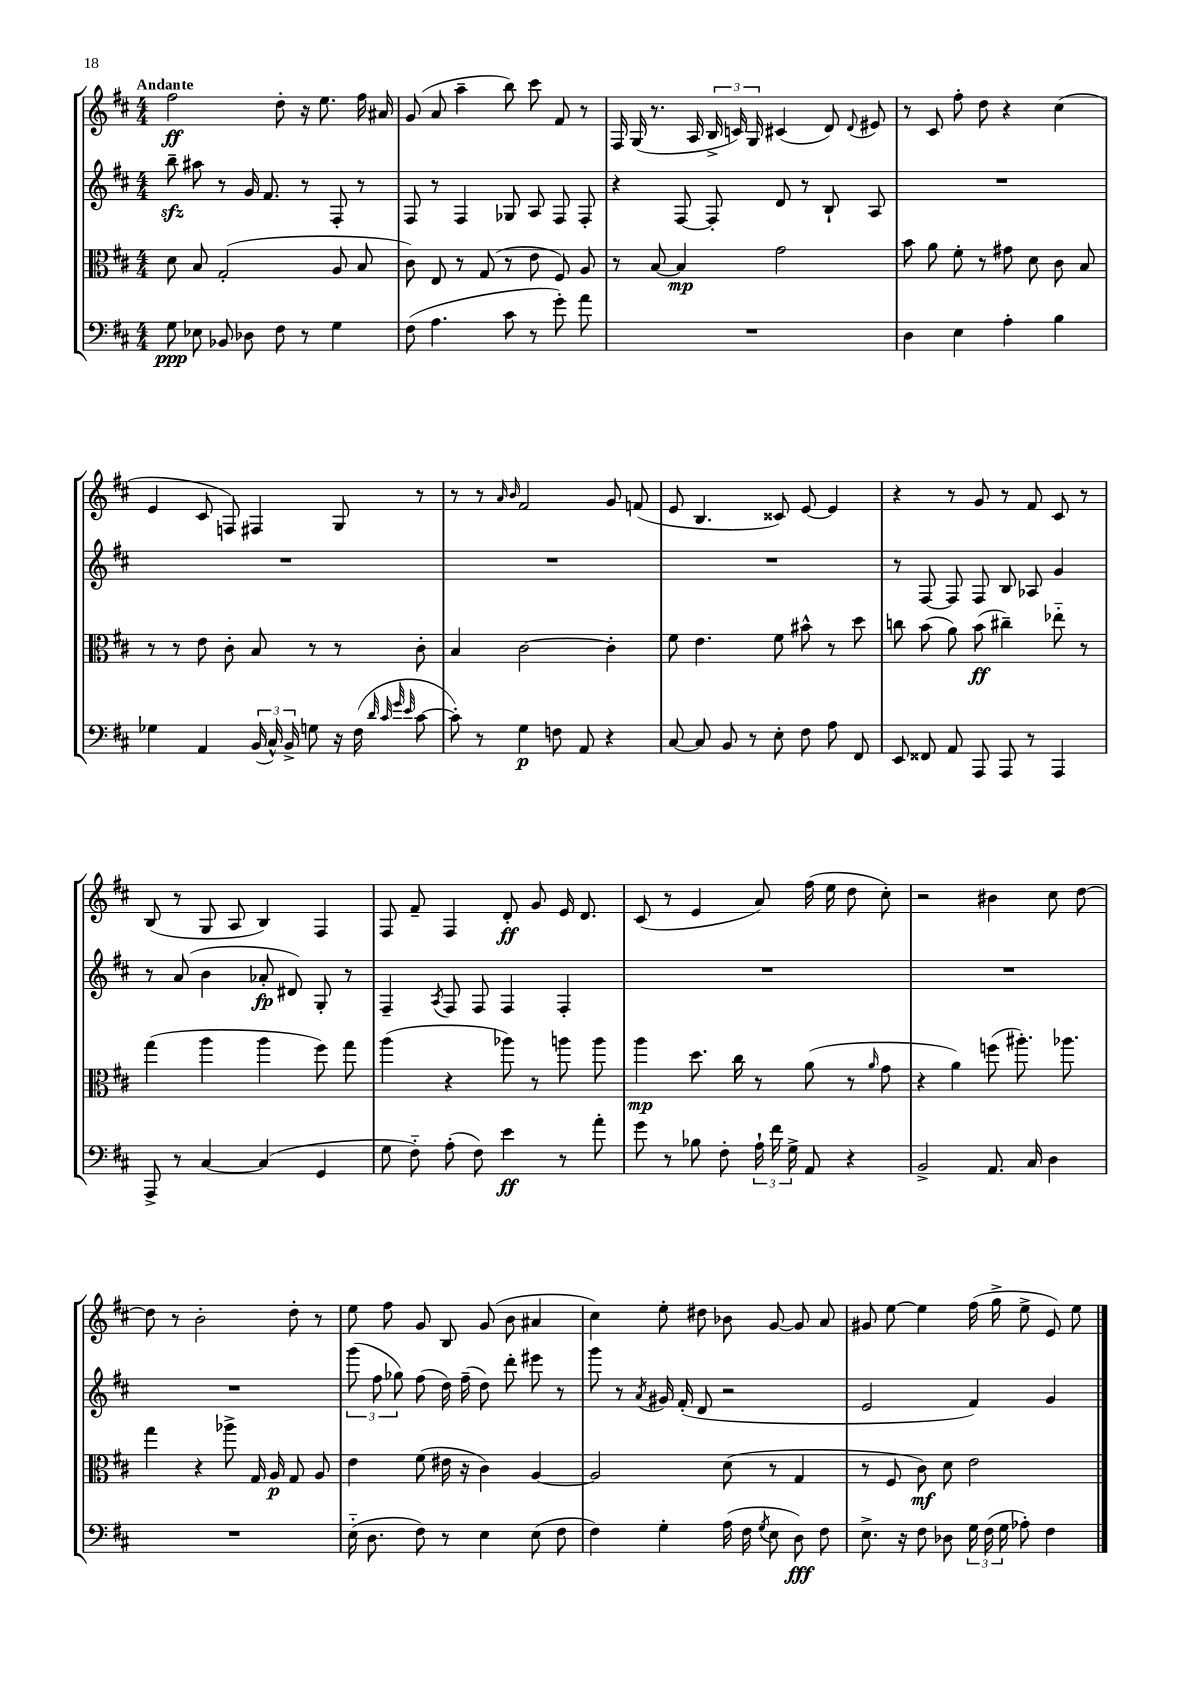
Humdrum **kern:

**kern	**kern	**kern	**kern
*staff4	*staff3	*staff2	*staff1
*clefF4	*clefC3	*clefG2	*clefG2
*k[f#c#]	*k[f#c#]	*k[f#c#]	*k[f#c#]
*M4/4	*M4/4	*M4/4	*M4/4
8G	8d	8bb~	2ff#
8E-	8B	8aa#	.
8BB-	(2G'	8r	.
8D-	.	16g	.
.	.	8.f#	.
8F#	.	.	8dd'
8r	.	8r	16r
.	.	.	8.ee
4G	8A	8F#'	.
.	8B	8r	16ff#
.	.	.	16a#
=	=	=	=
(8F#	8c#)	8F#	(8g
4.A	8E	8r	8a
.	8r	4F#	4aa~
.	(8G	.	.
8c#	8r	8G-	8bb)
8r	8e	8A	8ccc#
8g')	8F#)	8F#	8f#
8a	8A	8F#'	8r
=	=	=	=
1r	8r	4r	16F#
.	.	.	(16G
.	[8B	.	8.r
.	4B]	[8F#	.
.	.	.	16A
.	.	8F#']	24B^
.	.	.	24c)
.	.	.	24G
.	2g	8d	(4c#
.	.	8r	.
.	.	8B`	8d)
.	.	.	8qqd
.	.	8A	8e#
=	=	=	=
4D	8b	1r	8r
.	8a	.	8c#
4E	8f#'	.	8ff#'
.	8r	.	8dd
4A'	8g#	.	4r
.	8d	.	.
4B	8c#	.	(4cc#
.	8B	.	.
=	=	=	=
4G-	8r	1r	4e
.	8r	.	.
4AA	8e	.	8c#
.	8c#'	.	8F)
(24BB	8B	.	4F#
24C#^^)	.	.	.
24BB^	.	.	.
8G	8r	.	.
16r	8r	.	8G
(16F#	.	.	.
32qqd	.	.	.
32qqc#	.	.	.
32qqg	.	.	.
32qqe	.	.	.
[8c#	8c#'	.	8r
=	=	=	=
8c#'])	4B	1r	8r
8r	.	.	8r
.	.	.	16qqa
.	.	.	16qqb
4G	[2c#	.	2f#
8F	.	.	.
8AA	.	.	.
4r	4c#']	.	8g
.	.	.	(8f
=	=	=	=
[8C#	8f#	1r	8e
8C#]	4.e	.	4.B
8BB	.	.	.
8r	.	.	.
8E'	8f#	.	8c##)
8F#	8b#^^	.	[8e
8A	8r	.	4e]
8FF#	8dd	.	.
=	=	=	=
8EE	8cc	8r	4r
8FF##	(8b	[8F#	.
8AA	8a)	8F#]	8r
8AAA	(8b	8F#	8g
8AAA	4cc#~)	8B	8r
8r	.	8A-	8f#
4AAA	8ee-'~	4g	8c#
.	8r	.	8r
=	=	=	=
8AAA^	(4gg	8r	(8B
8r	.	(8a	8r
[4C#	4aa	4b	8G
.	.	.	8A
(4C#]	4aa	8a-'	4B)
.	.	8d#)	.
4GG	8ff#)	8G'	4F#
.	8gg	8r	.
=	=	=	=
8G	(4aa	4F#~	8F#
8F#'~)	.	.	8f#~
.	.	8qA	.
(8A'	4r	8F#	4F#
8F#)	.	8F#	.
4e	8aa-)	4F#	8d'
.	8r	.	8g
8r	8aa	4F#'	16e
.	.	.	8.d
8a'	8aa	.	.
=	=	=	=
8g	4aa	1r	(8c#
8r	.	.	8r
8B-	8.dd	.	4e
8F#'	.	.	.
.	16cc#	.	.
24A`	8r	.	8a)
24f#	.	.	.
24G^	.	.	.
8AA	(8a	.	(16ff#
.	.	.	16ee
4r	8r	.	8dd
.	16qqa	.	.
.	8g	.	8cc#')
=	=	=	=
2BB^	4r	1r	2r
.	4a)	.	.
8.AA	(8ff	.	4b#
.	8.aa#')	.	.
16C#	.	.	.
4D	.	.	8cc#
.	8.aa-	.	.
.	.	.	[8dd
=	=	=	=
1r	4gg	1r	8dd]
.	.	.	8r
.	4r	.	2b'
.	8aa-^	.	.
.	16G	.	.
.	16A	.	.
.	8G	.	8dd'
.	8A	.	8r
=	=	=	=
(16E'~	4e	(12ggg	8ee
8.D	.	.	.
.	.	12ff#	.
.	.	.	8ff#
.	.	12gg-)	.
8F#)	(8f#	(8ff#	8g
8r	16e#	16dd)	8B
.	16r	(16ff#~	.
4E	4c#)	8dd)	(8g
.	.	8ddd'	8b
(8E	[4A	8eee#	4a#
8F#	.	8r	.
=	=	=	=
4F#)	2A]	8ggg	4cc#)
.	.	8r	.
.	.	8qa	.
4G'	.	16g#	8ee'
.	.	(16f#'	.
.	.	8d	8dd#
(16A	(8d	2r	8b-
16F#	.	.	.
8qG	.	.	.
8E	8r	.	[8g
8D)	4G	.	8g]
8F#	.	.	8a
=	=	=	=
8.E^	8r	2e	8g#
.	8F#	.	[8ee
16r	.	.	.
8F#	8c#)	.	4ee]
8D-	8d	.	.
24G	2e	4f#)	(16ff#
(24F#	.	.	.
.	.	.	16gg^
24G	.	.	.
8A-')	.	.	8ee^
4F#	.	4g	8e)
.	.	.	8ee
==	==	==	==
*-	*-	*-	*-
